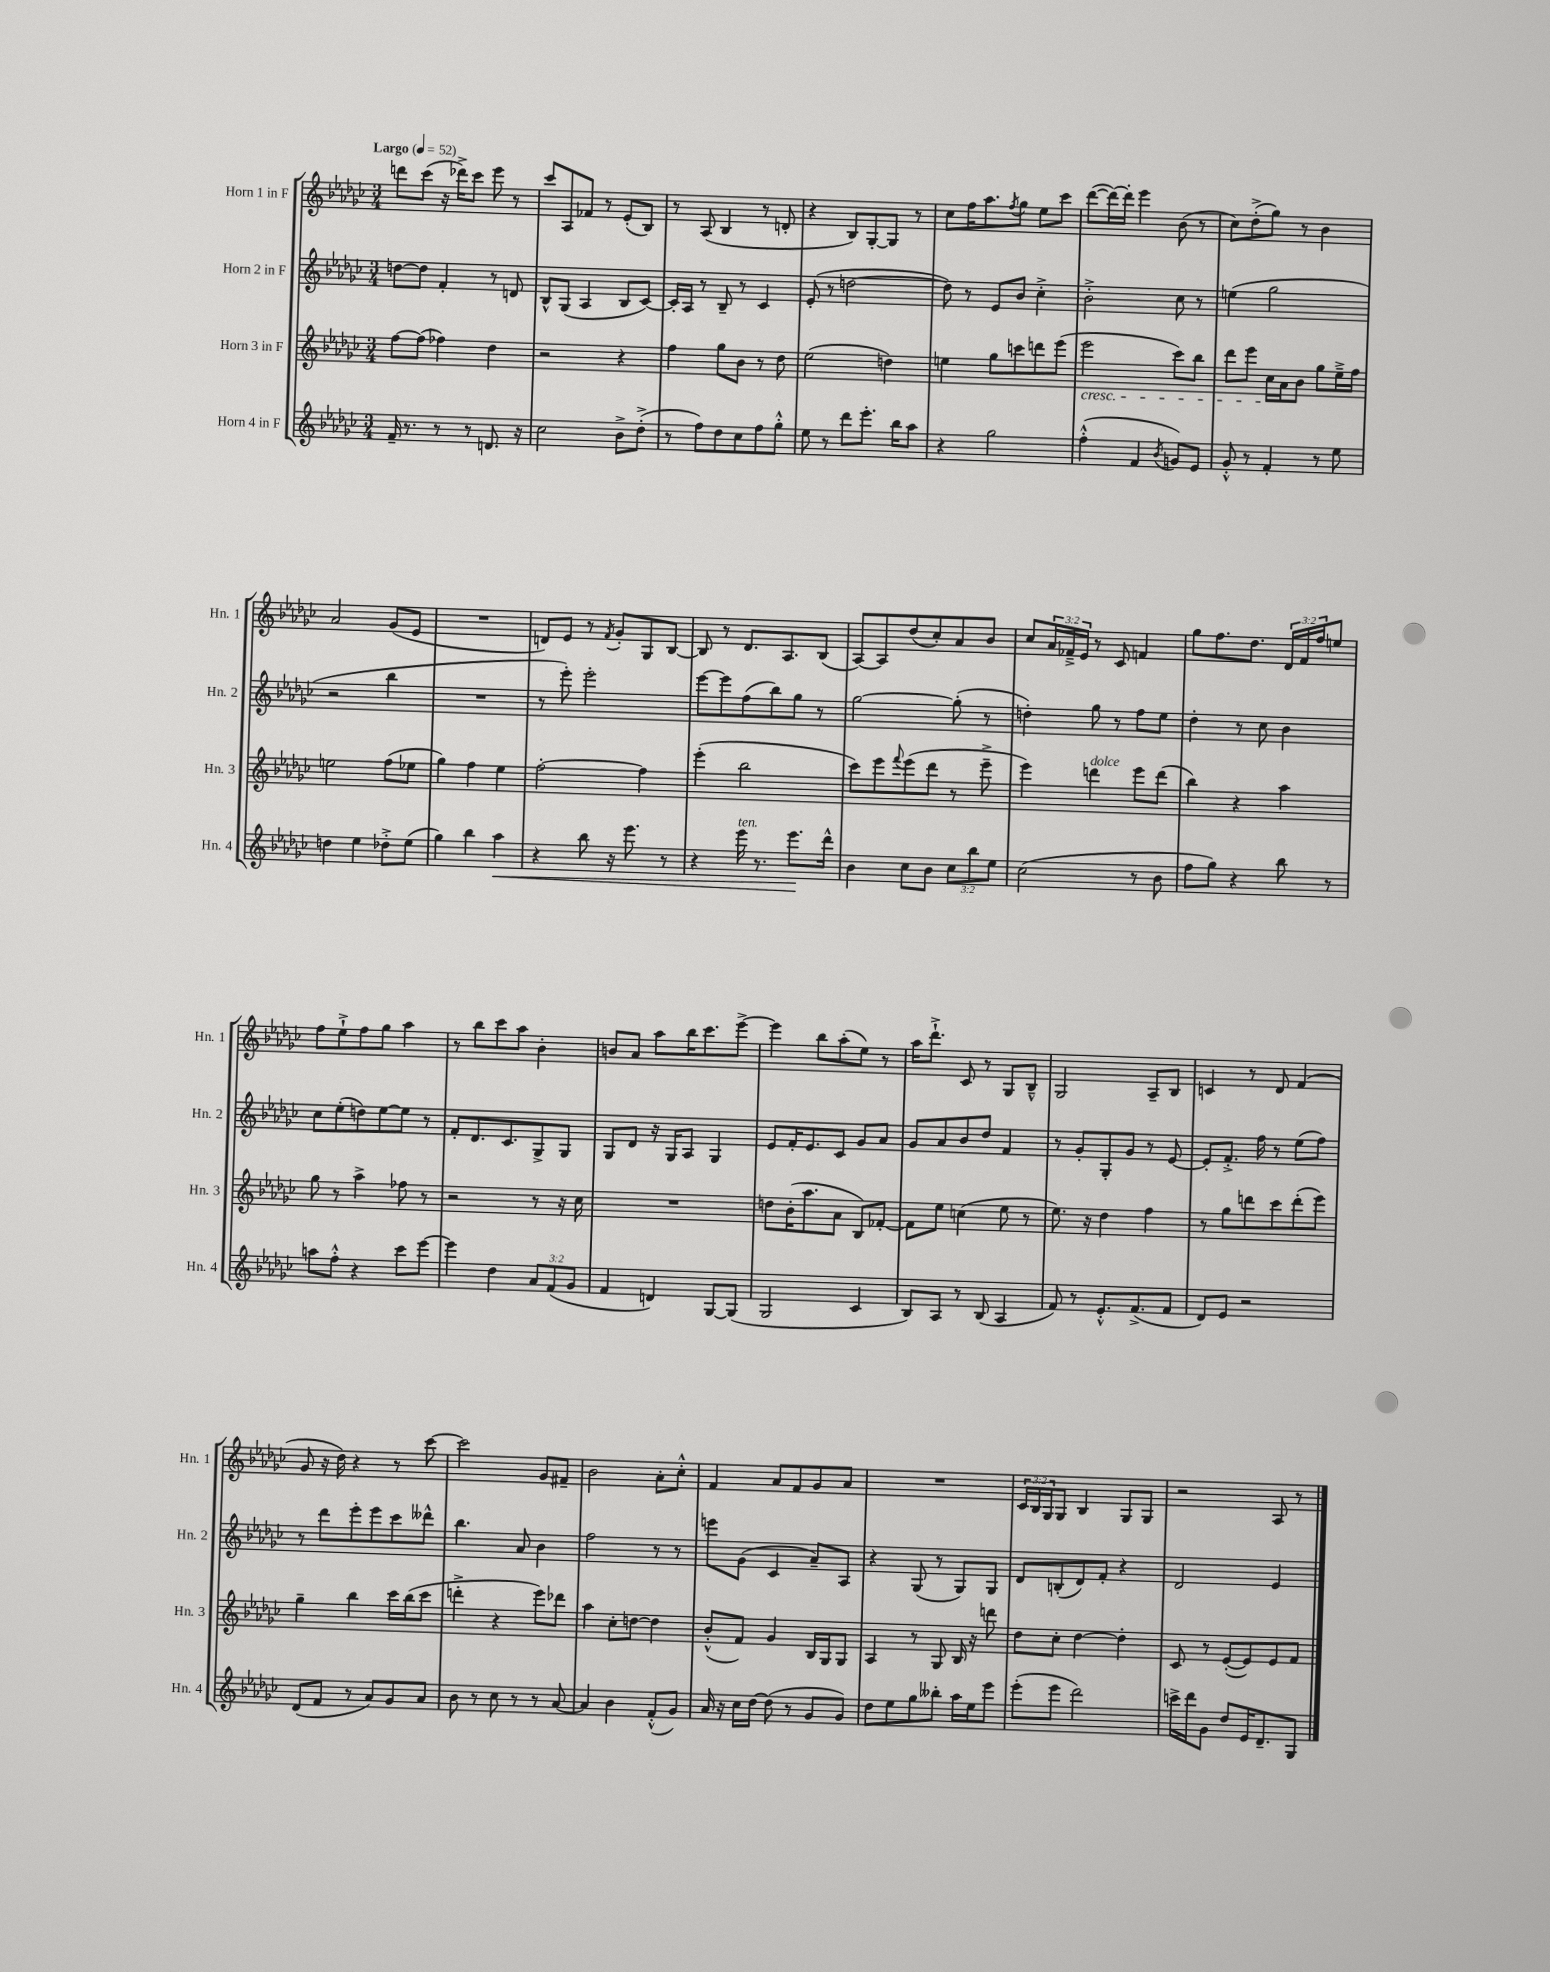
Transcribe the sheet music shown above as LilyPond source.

<<
\new StaffGroup <<
\new Staff = "s0" \with { instrumentName = "Horn 1 in F" shortInstrumentName = "Hn. 1" } {
    \clef treble \key ges \major \numericTimeSignature \time 3/4 \override Staff.TupletNumber.text = #tuplet-number::calc-fraction-text \tempo "Largo" 4 = 52
    d'''8 ces'''8( r16 des'''16->) ces'''8 ees'''8 r8 |
    ces'''8 aes8 fes'8 r8 ees'8-.( bes8) |
    r8 aes8( bes4 r8 d'8-. |
    r4 bes8) ges8~-. ges8 r8 |
    ces''8 f''16 aes''8. \acciaccatura { f''8 } ges''8 ees''8 ces'''8 |
    des'''8~( des'''16~) des'''16-. ees'''4 bes'8( r8 |
    ces''8) des''8-.->( ges''8) r8 bes'4 |
    aes'2 ges'8( ees'8 |
    R2. |
    d'8) ees'8 r8 \acciaccatura { f'8 } ges'8-. ges8 bes8~ |
    bes8 r8 des'8. aes8. bes8( |
    aes8~) aes8 des''8( ces''8-.) aes'8 bes'8 |
    ces''8 \tuplet 3/2 { aes'16 fes'16---> ees'16 } r8 ces'8 f'4 |
    ges''8 f''8. des''8. \tuplet 3/2 { des'16 f'16 f''16 } e''8 |
    f''8 ees''8-!-> f''8 ges''8 aes''4 |
    r8 bes''8 ces'''8 aes''8 bes'4-. |
    b'8 aes'8 aes''8 bes''16 ces'''8. ees'''8~-> |
    ees'''4 bes''8 aes''8-.( ees''8) r8 |
    aes''16 des'''8.-!-> ces'8 r8 ges8 bes8---^ |
    ges2 aes8-- bes8 |
    c'4 r8 des'8 f'4( |
    ges'8 r16 des''16) r4 r8 ces'''8~ |
    ces'''2 ges'8 fis'8-- |
    bes'2 aes'8-. ces''8-.-^ |
    f'4 aes'8 f'8 ges'8 aes'8 |
    R2. |
    \tuplet 3/2 { ces'16 bes16 ges16 } ges8 bes4 ges8 ges8 |
    r2 aes8 r8 \bar "|." |
}
\new Staff = "s1" \with { instrumentName = "Horn 2 in F" shortInstrumentName = "Hn. 2" } {
    \clef treble \key ges \major \numericTimeSignature \time 3/4
    d''8~ d''8 f'4-. r8 d'8 |
    bes8-^ ges8( aes4 bes8 ces'8~) |
    ces'16-. aes16 r8 bes8-- r8 ces'4 |
    ees'8-.( r8 d''2~ |
    d''8) r8 ees'8 bes'8 ces''4-.-> |
    bes'2-.-> ces''8 r8 |
    e''4( ges''2 |
    r2 bes''4 |
    R2. |
    r8 ees'''8-.) ees'''2-. |
    ees'''8~ ees'''8 f''8( bes''8) ges''8 r8 |
    ges''2~ ges''8-.( r8 |
    d''4-.) ges''8 r8 f''8 ees''8 |
    des''4-. r8 ces''8 bes'4 |
    ces''8 ees''8-.( d''8) ees''8~ ees''8 r8 |
    f'8-. des'8. ces'8. ges8-> ges8 |
    ges8 des'8 r16 ges16 aes8 ges4 |
    ees'8 f'16-. ees'8. ces'8 ges'8 aes'8 |
    ges'8 aes'8 bes'8 des''8 f'4 |
    r8 ges'8-. ges8-. ges'8 r8 ees'8~ |
    ees'8-. f'8.-.-> f''16 r8 ees''8( f''8) |
    r8 des'''8 ees'''8-. ees'''8 ces'''8 deses'''8-^ |
    bes''4. aes'8 bes'4 |
    f''2 r8 r8 |
    e'''8 ges'8( ces'4 aes'8--) aes8 |
    r4 ges8( r8 ges8) ges8 |
    des'8 b8-.( des'8) f'8-. r4 |
    des'2 ees'4 \bar "|." |
}
\new Staff = "s2" \with { instrumentName = "Horn 3 in F" shortInstrumentName = "Hn. 3" } {
    \clef treble \key ges \major \numericTimeSignature \time 3/4
    f''8~ f''8( fes''4) des''4 |
    r2 r4 |
    f''4 ges''8 bes'8 r8 des''8 |
    ees''2( d''4) |
    e''4 ges''8 c'''8 d'''8 ees'''8( |
    ees'''2\cresc ces'''8) bes''8 |
    des'''8 ees'''8 ces''16\! aes'16 bes'8 ges''8 ees''16---> f''16 |
    e''2 f''8( ees''8 |
    ges''4) f''4 ees''4 |
    f''2~-. f''4 |
    ees'''4-.( bes''2 |
    ces'''8) ees'''8 \appoggiatura { f'''8 } ees'''8( des'''8 r8 ees'''8---> |
    ees'''4) d'''4^\markup { \italic "dolce" } ees'''8 d'''8( |
    bes''4) r4 aes''4 |
    ges''8 r8 aes''4-> fes''8 r8 |
    r2 r8 r16 ces''16 |
    R2. |
    d''8 bes'16-.( aes''8. aes'8 bes8) fes'8~-. |
    fes'8 ees''8 c''4( ees''8 r8 |
    ees''8.) r16 des''4 f''4 |
    r8 ges''8 d'''8 ces'''8 d'''8-.( ees'''8) |
    ges''4-- bes''4 ces'''16 bes''16( ces'''8 |
    d'''4-.-> r4 ees'''8) des'''8 |
    aes''4 ces''8-. d''8~ d''4 |
    bes'8-.-^( f'8) ges'4 bes16 ges16 ges8 |
    aes4 r8 ges8 bes16 r16 d'''8 |
    des''8 ces''8-. des''4~ des''4-. |
    ces'8 r8 ees'8~-.( ees'8) ees'8 f'8 \bar "|." |
}
\new Staff = "s3" \with { instrumentName = "Horn 4 in F" shortInstrumentName = "Hn. 4" } {
    \clef treble \key ges \major \numericTimeSignature \time 3/4 \override Staff.TupletNumber.text = #tuplet-number::calc-fraction-text
    f'16-- r8. r8 r8 d'8. r16 |
    ces''2 bes'8-> des''8-.->( |
    r8 f''8) des''8 ces''8 f''8 ges''8-.-^ |
    ees''8 r8 des'''8 ees'''8.-. bes''16 aes''8 |
    r4 ges''2 |
    f''4-.-^( f'4 \acciaccatura { bes'8 } g'8) ees'8 |
    ges'8-.-^ r8 f'4-. r8 ees''8 |
    d''4 ees''4 des''8-.-> ees''8( |
    ges''4) bes''4 aes''4\< |
    r4 bes''8 r16 ees'''8. r8 |
    r4 ees'''16^\markup { \italic "ten." } r8. ees'''8.\! des'''16-^ |
    bes'4 ces''8 bes'8 \tuplet 3/2 { ces''8 bes''8 ees''8 } |
    ces''2( r8 bes'8 |
    f''8 ges''8) r4 bes''8 r8 |
    a''8 f''8-.-^ r4 ces'''8 ees'''8~ |
    ees'''4 des''4 \tuplet 3/2 { aes'8 f'8( ges'8 } |
    f'4 d'4) ges8~ ges8( |
    ges2 ces'4 |
    bes8) aes8 r8 bes8( aes4 |
    f'8) r8 ees'8.-.-^ f'8.->( f'8 |
    des'8) ees'8 r2 |
    des'8( f'8 r8 aes'8) ges'8 aes'8 |
    bes'8 r8 ces''8 r8 r8 aes'8~ |
    aes'4 bes'4 f'8-.-^( ges'8) |
    aes'16 r16 ces''16 des''16~ des''8( r8 ges'8 ges'8) |
    des''8 ees''8 ges''8 beses''8-. aes''16 ees''16 ees'''8 |
    ees'''8-.( ees'''8 des'''2) |
    c'''16-> des'''16 ges'8 des''8 ees'16 des'8.-- ges8 \bar "|." |
}
>>
>>
\layout { \context { \Score \remove "Bar_number_engraver" } }
